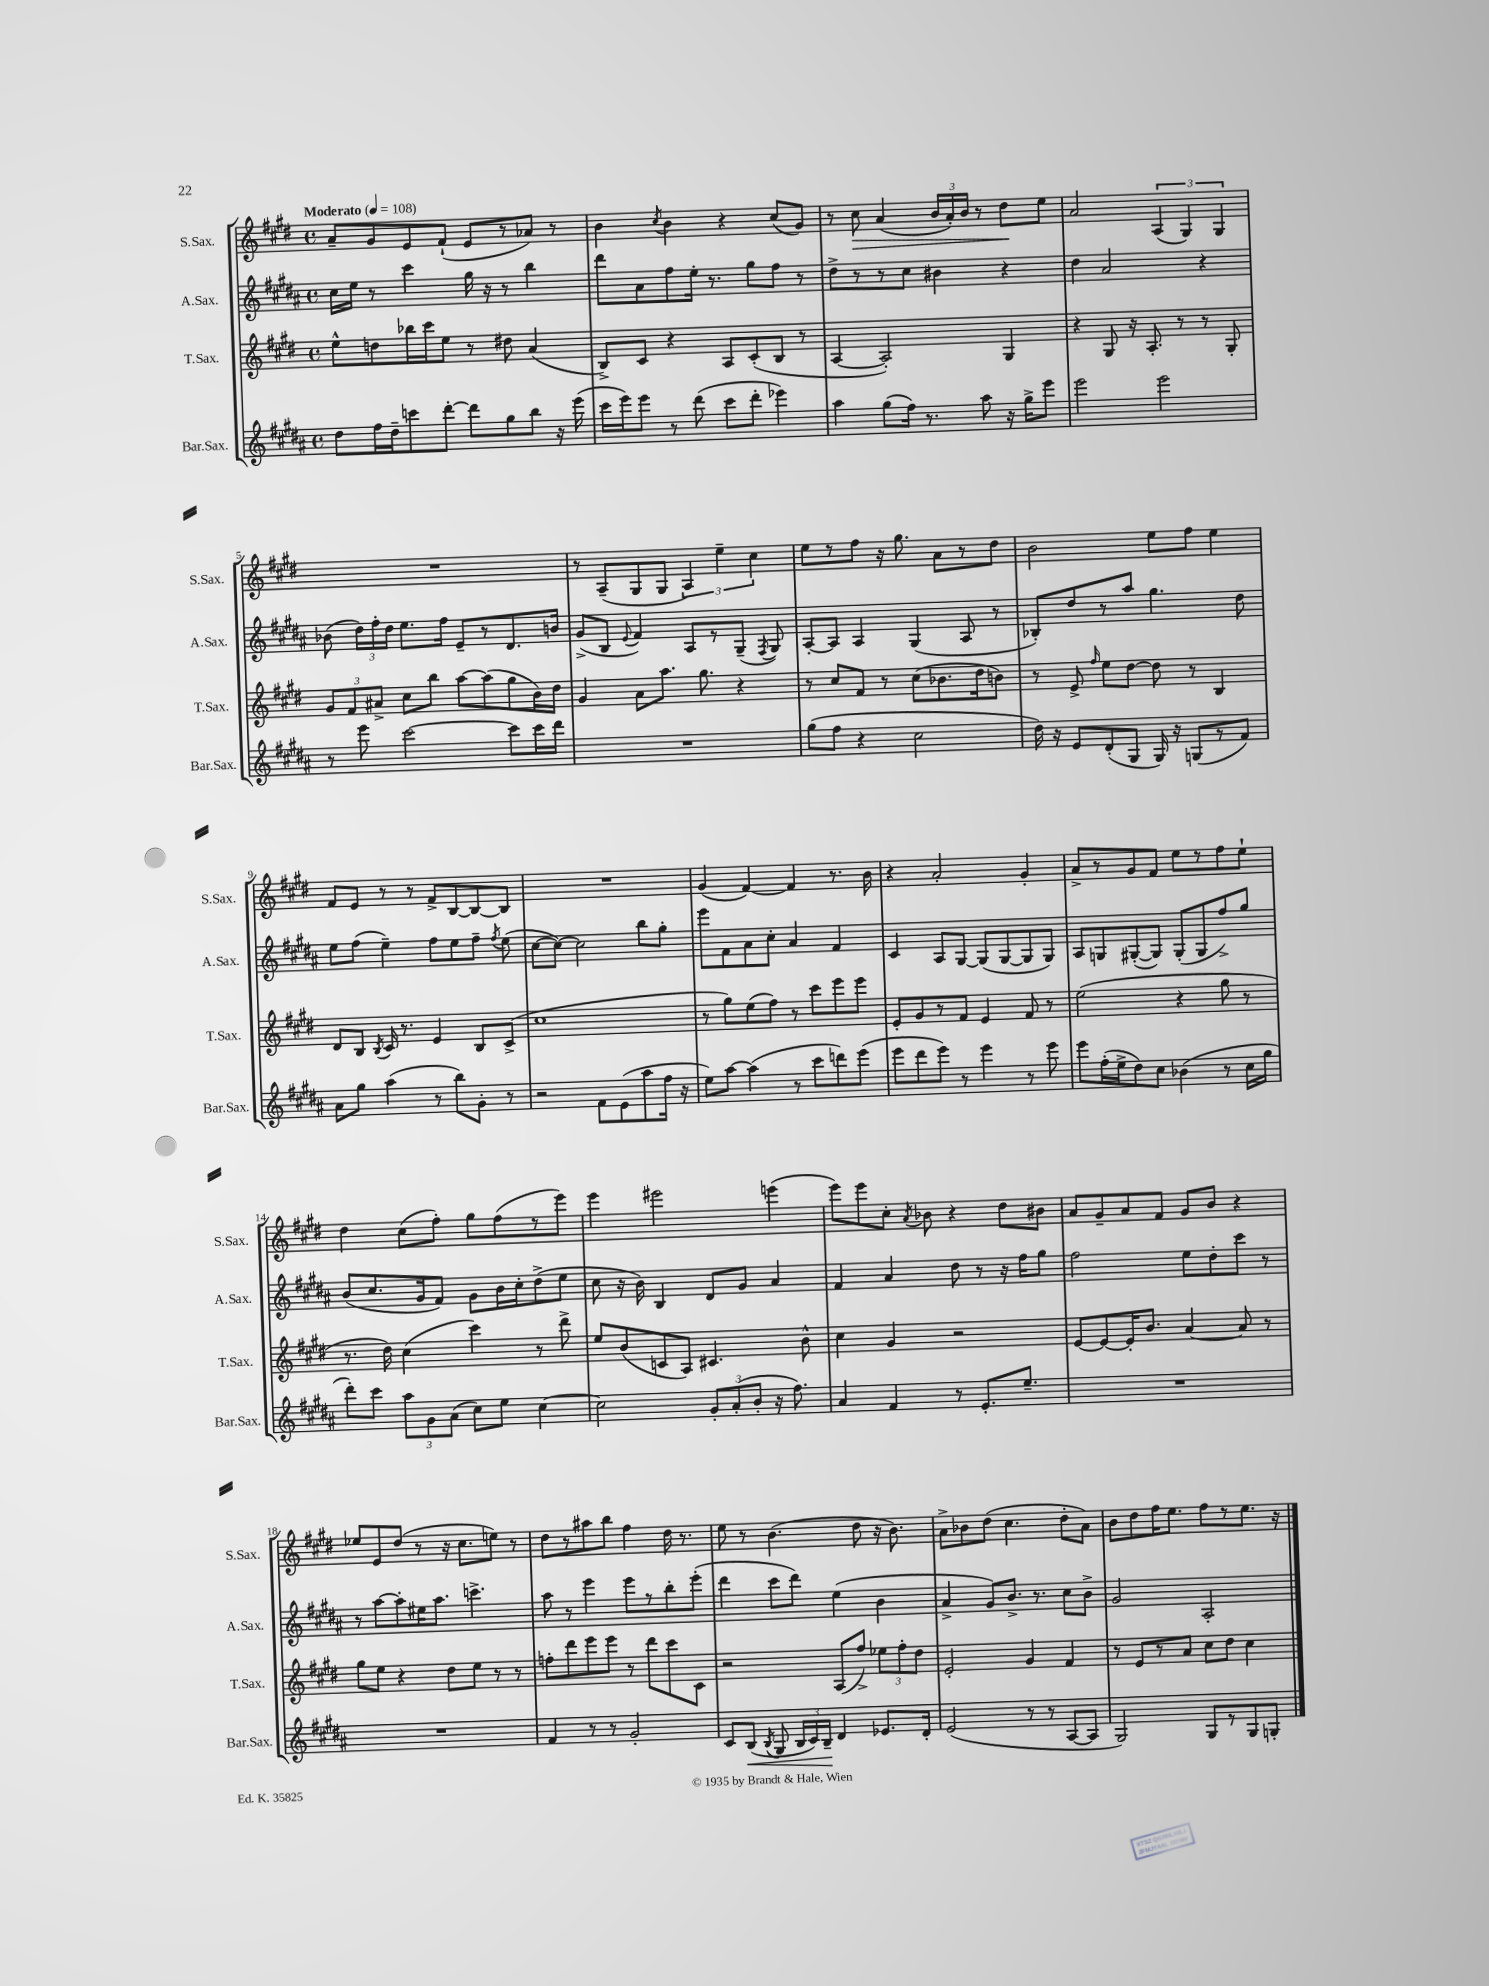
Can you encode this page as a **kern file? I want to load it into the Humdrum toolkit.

**kern	**kern	**kern	**kern
*staff4	*staff3	*staff2	*staff1
*clefG2	*clefG2	*clefG2	*clefG2
*k[f#c#g#d#a#]	*k[f#c#g#d#]	*k[f#c#g#d#a#]	*k[f#c#g#d#]
*M4/4	*M4/4	*M4/4	*M4/4
*met(c)	*met(c)	*met(c)	*met(c)
*MM108	*MM108	*MM108	*MM108
8dd#	8ee^^	16cc#	8a~
.	.	16ee	.
16ff#	8dd	8r	8g#
16dd#~	.	.	.
8ccc	16bb-	4ccc#	8e
.	16ccc#	.	.
[8ddd#'	8ee	.	(8f#`
8ddd#]	8r	16gg#	8e
.	.	16r	.
8gg#	8dd#	8r	8r
8bb	(4a	4bb	8a-)
16r	.	.	8r
(16eee	.	.	.
=	=	=	=
16ccc#	8B^)	8ddd#	4b
16eee)	.	.	.
8eee	8c#	8a#	.
.	.	.	8qcc#
8r	4r	8ff#	4b
(8ddd#	.	16ee'	.
.	.	8.r	.
8ccc#	8A	.	4r
8ddd#'	(8c#'	8gg#	.
4eee-)	8B	8ff#	(8cc#
.	8r	8r	8g#)
=	=	=	=
4aa#	[4A	8dd#^	8r
.	.	8r	8cc#
(8gg#	2A'])	8r	(4a
16ff#)	.	8cc#	.
8.r	.	.	.
.	.	4b#	24b
.	.	.	24a')
.	.	.	24b
8aa#	.	.	8r
16r	4G#	4r	8dd#
16gg#^	.	.	.
8eee	.	.	8ee
=	=	=	=
2eee	4r	4dd#	2a
.	8G#	2a#	.
.	16r	.	.
.	8.A'	.	.
2eee	.	.	(6A
.	8r	.	.
.	.	.	6G#)
.	8r	4r	.
.	.	.	6G#
.	8G#'	.	.
=	=	=	=
8r	12g#	(8b-	1r
.	12f#	.	.
8eee	.	24dd#)	.
.	12a#^	24ff#'	.
.	.	24dd#	.
[2ccc#	8cc#	8.ee	.
.	8bb	.	.
.	.	16ff#	.
.	[8aa	8e~	.
.	(8aa]	8r	.
8ccc#]	8gg#	8.d#	.
16ccc#	16b)	.	.
16ddd#	16dd#	16b	.
=	=	=	=
1r	4g#	(8g#^	8r
.	.	8B	(8A~
.	.	8qqe	.
.	8a	4f#)	8G#
.	8.aa	.	8G#
.	.	8A#	6A)
.	8.gg#	.	.
.	.	8r	.
.	.	.	6ee~
.	4r	(8G#~	.
.	.	.	6cc#
.	.	8qF#	.
.	.	8G#)	.
=	=	=	=
(8gg#	8r	[8A#'	8ee
8ff#	8cc#	8A#]	8r
4r	8f#	4A#	8ff#
.	8r	.	16r
.	.	.	8.gg#
2cc#	(8cc#	(4G#	.
.	8.b-	.	8a
.	.	8A#	8r
.	16dd#	.	.
.	8b)	8r	8dd#
=	=	=	=
16dd#)	8r	8B-')	2b
16r	.	.	.
8e	8e^	8dd#	.
.	16qqff#	.	.
(8d#'	8ee	8r	.
8G#	[8dd#	8aa#	.
16G#)	8dd#]	4.gg#	8ee
16r	.	.	.
(8G	8r	.	8ff#
8r	4B	.	4ee
8f#)	.	8dd#	.
=	=	=	=
8a#	8d#	8ee	8f#
8gg#	8B	(8ff#	8e
.	8qB	.	.
(4aa#	16c#	4ee~)	8r
.	8.r	.	.
.	.	.	8r
8r	4e	8ff#	8f#^
8bb)	.	8ee	[8B
8g#'	8B	8ff#~	8B_
.	.	8qff#	.
8r	(8c#^	(8ee	8B]
=	=	=	=
2r	1cc#	[8cc#	1r
.	.	8cc#_)	.
.	.	2cc#]	.
8f#	.	.	.
(8e	.	.	.
8aa#	.	8bb	.
16ff#	.	8gg#'	.
16r	.	.	.
=	=	=	=
8ee)	8r	8eee	(4g#
[8aa#	8gg#)	8f#	.
(4aa#]	(8ee	8a#	[4f#)
.	8ff#)	8cc#'	.
8r	8r	4a#	4f#]
8ccc#	8ccc#	.	.
8ddd)	8eee	4f#	8.r
(8eee	8eee	.	.
.	.	.	16b
=	=	=	=
8eee	8e'	4c#	4r
8ddd#	8g#	.	.
8eee)	8r	8A#	2a'
8r	8f#	[8G#	.
4eee	4e	(8G#]	.
.	.	[8G#	.
8r	8f#	8G#]	4g#'
8eee	8r	8G#)	.
=	=	=	=
8eee	(2ee	8A#	8a^
(16ff#'	.	8G	8r
16ee^	.	.	.
8dd#)	.	([8G#'	8g#
8cc#	.	8G#])	8f#
(4b-	4r	(8G#'	8ee
.	.	8G#	8r
8r	8gg#	8ff#^)	8ff#
16cc#	8r	8gg#	8ee`
16gg#	.	.	.
=	=	=	=
8ddd#')	8.r	(8b	4dd#
8ccc#	.	8.cc#	.
.	16dd#)	.	.
12aa#	(4cc#	.	(8cc#
.	.	16g#	.
12g#	.	.	.
.	.	8f#)	8ff#')
(12a#	.	.	.
8cc#)	4ccc#)	8g#	8gg#
8ee	.	16b	(8ff#
.	.	16cc#'	.
[4cc#	8r	(8dd#^	8r
.	8ddd#^	8ee	8eee)
=	=	=	=
2cc#]	8ee	8cc#	4eee
.	(8b	16r	.
.	.	16b)	.
.	8c	4B	2eee#
.	8A)	.	.
12g#'	4.c#	8d#	.
(12a#'	.	.	.
.	.	8g#	.
12b'	.	.	.
16r	.	4a#	(4eee
8.ff#)	.	.	.
.	8b^^	.	.
=	=	=	=
4a#	4cc#	4f#	8eee)
.	.	.	8eee
4f#	4g#	4a#	8cc#'
.	.	.	8qa
.	.	.	8b-
8r	2r	8dd#	4r
8.e'	.	8r	.
.	.	16r	8dd#
8.ee~	.	16ff#	.
.	.	8gg#	8b#
=	=	=	=
1r	[8e	2ff#	8a
.	8e_	.	8g#~
.	16e']	.	8a
.	8.b	.	.
.	.	.	8f#
.	[4a	8ee	8g#
.	.	8dd#'	8b
.	8a]	8ccc#	4r
.	8r	8r	.
=	=	=	=
1r	8gg#	8r	8ee-
.	8ee	[8aa#	8e
.	4r	8aa#']	(8dd#
.	.	16ee#	8r
.	.	8.aa#	.
.	8dd#	.	16r
.	.	.	8.cc#
.	8ee	4.ccc^	.
.	8r	.	8ee)
.	8r	.	8r
=	=	=	=
4f#	8ff'	8aa#	8dd#
.	8ddd#	8r	8r
8r	8eee	4eee	8aa#
8r	8eee	.	8bb
2g#'	8r	8eee	4ff#
.	8ddd#	8r	.
.	8ccc#	8bb'	16dd#
.	.	.	8.r
.	8c#	(8eee'	.
=	=	=	=
8c#	2r	4ddd#	8ee
(8B	.	.	8r
8qB	.	.	.
8G#	.	8ccc#	(4.b
24B	.	8ddd#)	.
24c#)	.	.	.
24B~	.	.	.
4d#	(8A	(4ee	.
.	8ff#^)	.	8dd#
8.e-	12ee-	4b	16r
.	.	.	8.b)
.	12ff#'	.	.
.	12dd#	.	.
16d#'	.	.	.
=	=	=	=
(2e	2e'	4a#^	8a^
.	.	.	8b-
.	.	8g#)	(8dd#
.	.	8.b^	4.cc#
8r	4g#	.	.
.	.	8.r	.
8r	.	.	.
[8A#	4f#	8cc#	8dd#'
8A#]	.	8b^	8a)
=	=	=	=
2G#)	8r	2g#	8b
.	8e	.	8dd#
.	8r	.	16ff#
.	.	.	8.ee
.	8a	.	.
8G#	8cc#	2A#'	8ff#
8r	8dd#	.	8r
8G#	4cc#	.	8.ee
8G'	.	.	.
.	.	.	16r
==	==	==	==
*-	*-	*-	*-
